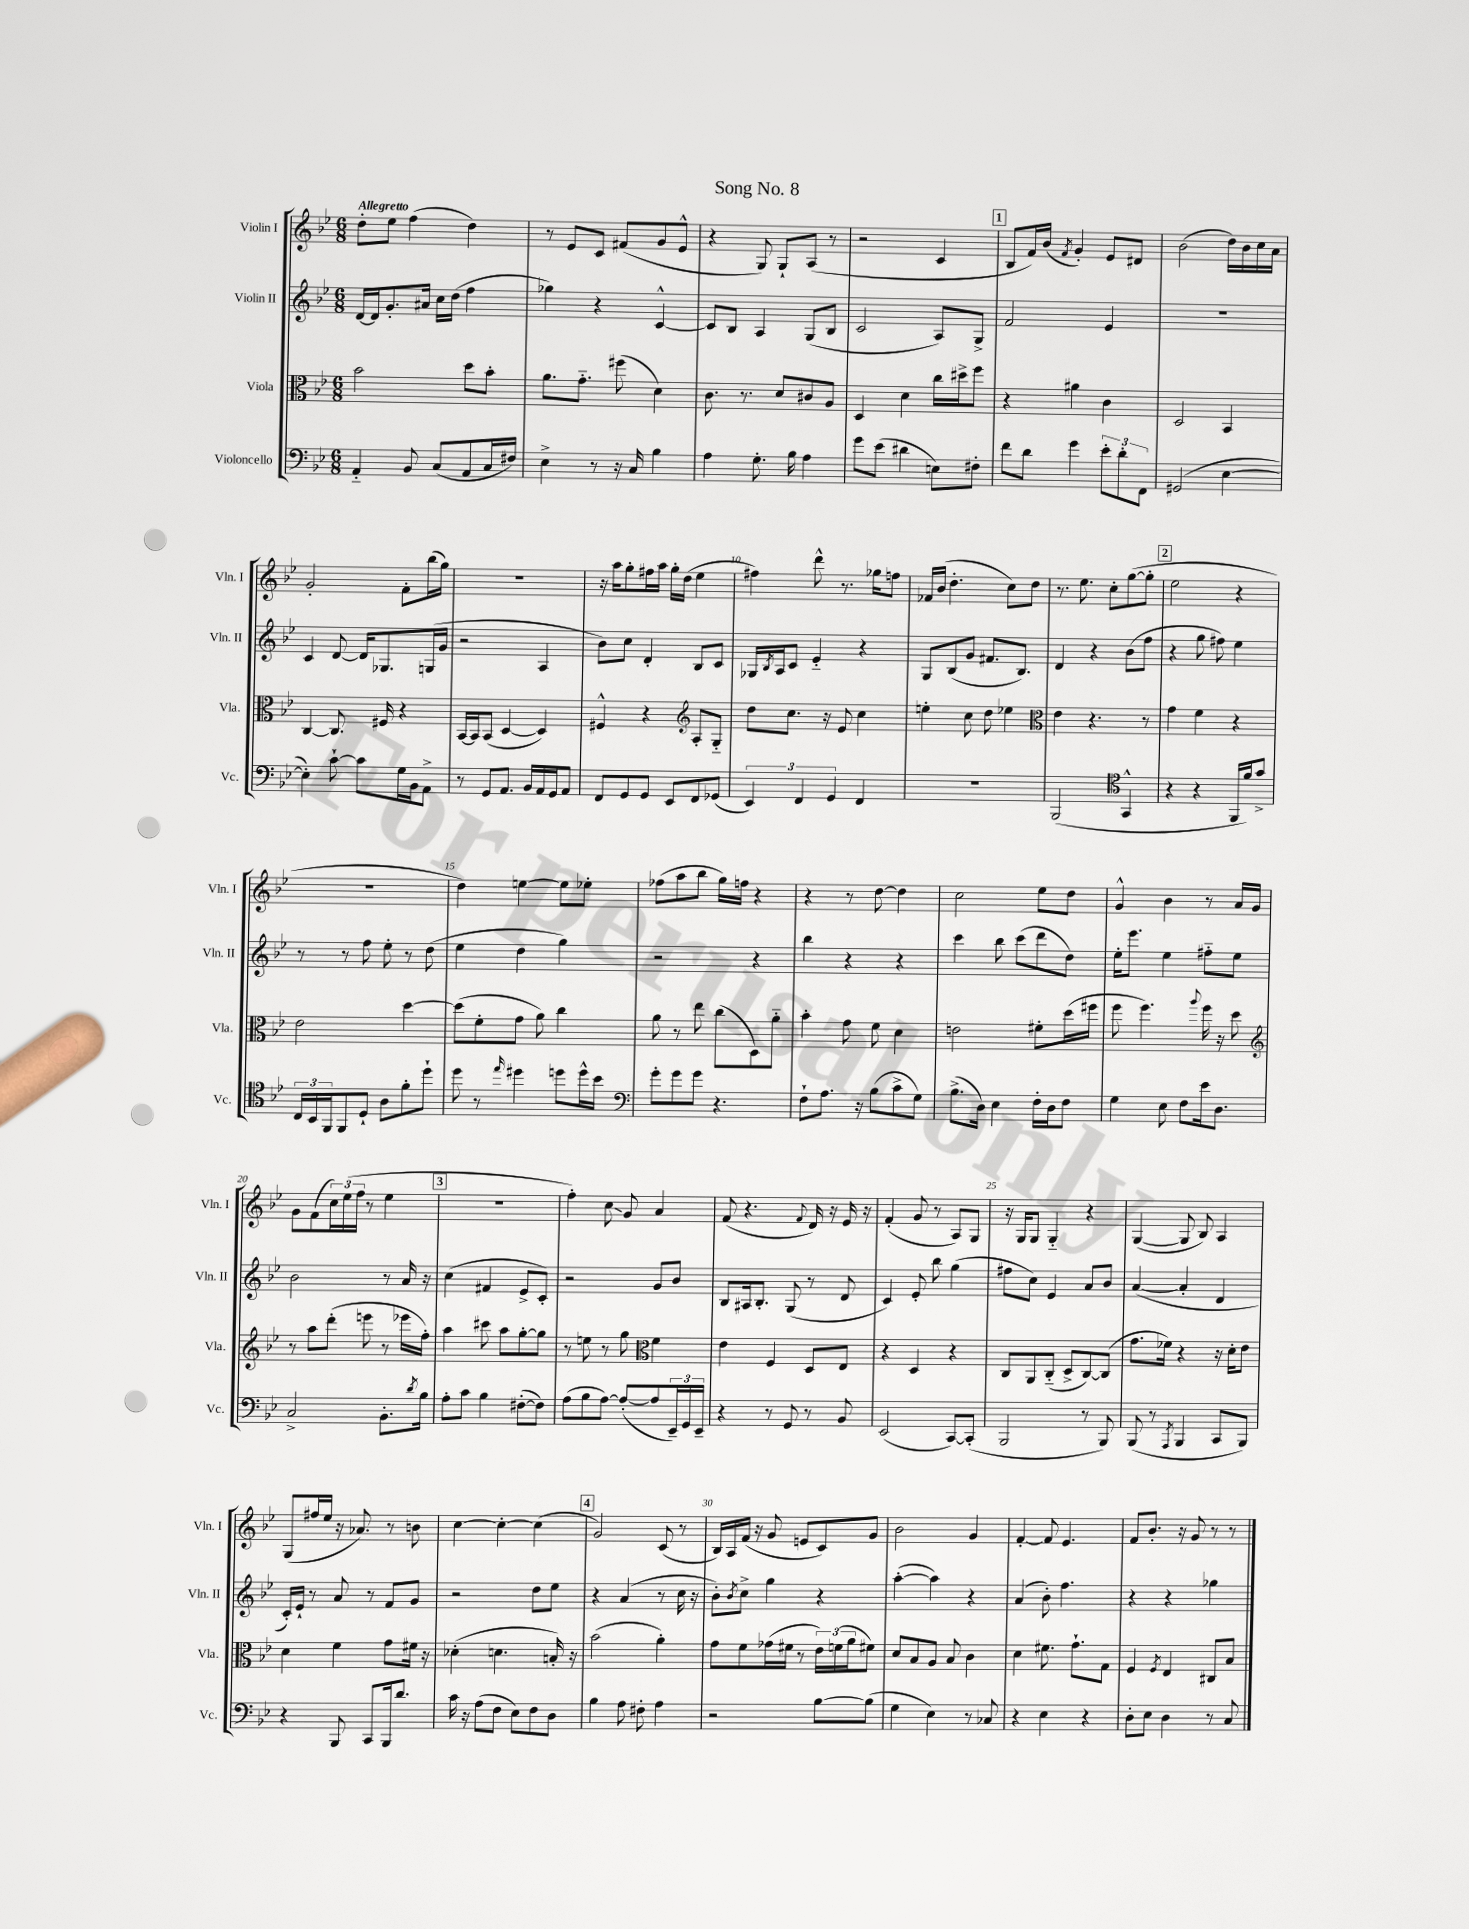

**kern	**kern	**kern	**kern
*staff4	*staff3	*staff2	*staff1
*clefF4	*clefC3	*clefG2	*clefG2
*k[b-e-]	*k[b-e-]	*k[b-e-]	*k[b-e-]
*M6/8	*M6/8	*M6/8	*M6/8
4AA'~/	2b-\	[16d/LL	8dd'\L
.	.	16d/]J	.
.	.	8.g'/	8ee-\J
8BB-/	.	.	(4ff\
.	.	16a#/Jk	.
(8C/L	.	16cc\LL	.
.	.	(16dd\JJ	.
8AA/	8dd\L	4ff\	4dd\)
16C/L	8b-'\J	.	.
16F#/JJ)	.	.	.
=	=	=	=
4E-^\	8.a\L	4gg-\)	8r
.	.	.	8e-/L
.	8.g'~\J	.	.
8r	.	4r	8c/J
16r	(8ff#\	.	(8f#/L
16C/	.	.	.
4B-\	4d\)	[4c^^/	8g/
.	.	.	8e-^^/J
=	=	=	=
4A\	8.c\	8c/]L	4r
.	.	8B-/J	.
.	8.r	.	.
8.G'\	.	4A/	8G/)
.	8d/L	.	8G`/L
16B-\	.	.	.
4A\	8c#/	(8G/L	(8A/J
.	8A/J	8B-/J	8r
=	=	=	=
8g\L	4D/	2c/	2r
(8e-\J	.	.	.
4d#\	4d\	.	.
8E\L)	16cc\LL	8A/L)	4c/
.	16dd#^\J	.	.
8F#'\J	8ff\J	8G^/J	.
=	=	=	=
8f\L	4r	2f/	8B-/L
8d\J	.	.	16f/L)
.	.	.	(16b-/JJ
.	.	.	8qf/
4g\	4a#\	.	4g'/)
12e-'\L	4c\	4e-/	8e-/L
12d'\	.	.	.
.	.	.	8d#/J
12FF\J	.	.	.
=	=	=	=
(2GG#/	2D/	2.r	(2b-\
[4E-\	4BB-/	.	16dd\LL)
.	.	.	16b-\
.	.	.	16cc\
.	.	.	16a\JJ
=	=	=	=
4E-'\])	[4C/	4c/	2g'/
[8c`\	8.C/]	[8d/	.
8c\]L	.	16d/]LK	.
.	16F#/	8.G-/	.
16G\L	4r	.	8f'\L
16BB-\J	.	.	.
8AA^\J	.	(16G/L	(16bb-\L
.	.	16g/JJ	16gg\JJ)
=	=	=	=
8r	[16BB-/LL	2r	2.r
.	16BB-/]J	.	.
8GG/L	(8BB-/J	.	.
8.AA/J	[4D/	.	.
16BB-/LL	.	.	.
16AA/	4D/])	4A/	.
16GG/J	.	.	.
8AA/J	.	.	.
=	=	=	=
8FF/L	4F#^^/	8b-\L)	16r
.	.	.	16aa\LK
8GG/	.	8cc\J	8gg'\
8GG/J	4r	4d'/	16ff#\L
.	.	.	16aa\JJ
8EE-/L	.	.	16gg'\LL
.	.	.	(16dd\JJ
*	*clefG2	*	*
8FF/	8A'/L	8B-/L	4ee-\
(8GG-/J	8G'~/J	8c/J	.
=	=	=	=
6EE-/)	8dd\L	16G-/LL	4ff#\)
.	.	8qB-/	.
.	.	16A/J	.
.	8.cc\J	8c/J	.
6FF/	.	.	.
.	.	4e-'~/	8ddd^^\
.	16r	.	.
6GG/	.	.	.
.	8e-/	.	8.r
4FF/	4cc\	4r	.
.	.	.	16gg-\LK
.	.	.	8ff\J
=	=	=	=
2.r	4ee'\	8G/L	16f-/LL
.	.	.	(16b-/JJ
.	.	(8B-/	4.dd'\
.	8cc\	8g/J	.
.	8dd\	8.f#/L	.
.	4ee-\	.	8cc\L)
.	.	8.B-/J)	.
.	.	.	8dd\J
=	=	=	=
*	*clefC3	*	*
(2BBB-/	4e-\	4d/	8.r
.	.	.	8.ee-\
.	4.r	4r	.
.	.	.	8cc'\L
*clefC4	*	*	*
4GG^^/	.	(8b-\L	([8gg\
.	8r	8ff\J	8gg'\]J
=	=	=	=
4r	4g\	4r	2ee-\
4r	4f\	8gg\	.
.	.	8ff#\)	.
16FF/LL	4r	4ee-\	4r
16f/J)	.	.	.
8g^/J	.	.	.
=	=	=	=
24C/LL	2e-\	8r	2.r
24BB-/	.	.	.
24FF/J	.	.	.
8FF/	.	8r	.
8D`/J	.	8ff\	.
8A\L	.	8ee-'\	.
8f'\	[4dd\	8r	.
8dd`\J	.	(8dd\	.
=	=	=	=
8dd\	(8dd\]L	4ee-\	4dd\)
8r	8f'\	.	.
16qqee-/	.	.	.
4dd#\	8g\J	4dd\	[4ee\
.	8a\)	.	.
8dd\L	4cc\	4gg\)	8ee\]L
16dd^^\L	.	.	8ee-'\J
16b-\JJ	.	.	.
=	=	=	=
*clefF4	*	*	*
8g'\L	8a\	2r	(8ff-\L
8g\	8r	.	8aa\
8g\J	8ee-\	.	8bb-\J
4.r	(8cc\L	.	16gg\LL)
.	.	.	16ff\JJ
.	8D\)	4r	4r
.	8a'~\J	.	.
=	=	=	=
8F`\L	4b-'\	4bb-\	4r
8.A\J	.	.	.
.	8g\	4r	8r
16r	.	.	.
(8B-\L	8f\	.	[8dd\
8c^\	4d\	4r	4dd\]
8G\J)	.	.	.
=	=	=	=
(8.B-^\L	2e\	4ccc\	2cc\
16D\Jk)	.	.	.
4E-\	.	8bb-\	.
.	.	(8ccc\L	.
16F'\LL	8f#'\L	8ddd\	8ee-\L
16D\J	.	.	.
8F\J	(16dd\L	8dd\J)	8dd\J
.	16ff#\JJ	.	.
=	=	=	=
4G\	8ff\	16ee-'\LK	4g^^/
.	.	8.eee-\J	.
.	4.ff\)	.	.
8E-\	.	4ee-\	4b-\
8F\L	.	.	.
.	8qqaa/	.	.
16e-\k	16ff\	8ff#'~\L	8r
8.D\J	16r	.	.
.	8dd\	8ee-\J	16a/LL
.	.	.	16g/JJ
=	=	=	=
*	*clefG2	*	*
2C^/	8r	2b-\	8g\L
.	8aa\L	.	(8f\
.	(8ddd'\J	.	24cc\L)
.	.	.	(24ee-\
.	.	.	24ff\JJ
.	8eee\	.	8r
8.BB-'\L	8r	8r	4ee-\
.	16eee-\LL	16a/	.
8qd/	.	.	.
16B-\Jk	16ff'\JJ)	16r	.
=	=	=	=
8A'\L	4aa\	(4cc\	2.r
8c\J	.	.	.
4B-\	8ccc#\	4f#/	.
.	8aa\L	.	.
([8F#'\L	[8gg'\	8e-^/L	.
8F#\]J)	8gg\]J	8c'/J)	.
=	=	=	=
(8A\L	8r	2r	4ff'\)
8B-\	8ee\	.	.
[8A\J)	8r	.	8cc\
(8A'/_L	8gg\	.	8g/
*	*clefC3	*	*
8A/]	4f\	8g/L	4a/
24EE-~/L)	.	8b-/J	.
24GG/	.	.	.
24EE-~/JJ	.	.	.
=	=	=	=
4r	4e-\	8B-/L	(8f/
.	.	16A#/k	4.r
.	.	8.B-'/J	.
8r	4F/	.	.
8GG/	.	(8G/	.
.	.	.	8qqf/
8r	8D/L	8r	16d/)
.	.	.	16r
8BB-/	8E-/J	8d/	16e-/
.	.	.	16r
=	=	=	=
(2EE-/	4r	4c/)	(4f'/
.	4D/	8e-'/	8g/
.	.	8bb-\	8r
[8CC/L)	4r	(4gg\	8A/L)
(8CC'/]J	.	.	8G/J
=	=	=	=
2BBB-/	8C/L	8ff#\L	16r
.	.	.	16G/LK
.	8AA/	8cc\J)	8G/J
.	(8C'~/J	4e-/	4G'~/
.	8D^/L	.	.
8r	[8C/)	8a/L	4r
8BBB-/)	(8C/]J	8b-/J	.
=	=	=	=
(8BBB-/	8.g\L	([4a/	([4G/
8r	.	.	.
.	16f-\Jk)	.	.
8qAAA/	.	.	.
4BBB-/	4r	4a'/]	8G/]
.	.	.	8B-/)
8CC/L	16r	4d/	4A/
.	16d'\LK	.	.
8BBB-/J)	8e-\J	.	.
=	=	=	=
4r	4d\	16c'/LL)	(8G/L
.	.	16e-`/JJ	.
.	.	8r	16ff#/L
.	.	.	16ee-/JJ
8BBB-/	4f\	8a/	16r
.	.	.	8.a-/)
8CC/L	.	8r	.
16BBB-/k	8g\L	8f/L	8r
8.d/J	.	.	.
.	16f#\Jk	8g/J	8b\
.	16r	.	.
=	=	=	=
16c\	(4d-'\	2r	[4cc\
16r	.	.	.
(8A\L	.	.	.
8F\J	4.d\	.	4cc'\_
8E-\L)	.	.	.
8F\	.	8dd\L	(4cc\]
8D\J	16B'/)	8ee-\J	.
.	16r	.	.
=	=	=	=
4B-\	(2b-\	4r	2g/)
8A\	.	(4a/	.
8F#'\	.	.	.
4A\	4a'\)	8r	(8c/
.	.	16cc\	8r
.	.	16r	.
=	=	=	=
2r	8g\L	8b-'\L)	16B-/LL)
.	.	.	16A/
.	.	8qb-/	.
.	8f\	8cc^\J	(16f/JJ
.	.	.	16r
.	(16g-\L	4gg\	8g/
.	16f#\JJ	.	.
.	8r	.	8e/L
[8B-\L	24e-\LL)	4r	8c/)
.	(24f\	.	.
.	24a\J	.	.
(8B-\]J	8f#\J)	.	8g/J
=	=	=	=
4G\	8d/L	([4aa'\	2b-\
.	8B-/	.	.
4E-\)	8A/J	4aa\])	.
.	8B-/	.	.
8r	4c\	4r	4g/
8C-/	.	.	.
=	=	=	=
4r	4d\	(4a/	[4f'/
4E-\	8.f#\	8b-'\)	8f/]
.	.	4.ff\	4.e-/
.	8.g`\L	.	.
4r	.	.	.
.	8G\J	.	.
=	=	=	=
8D'\L	4F/	4r	8f/L
8E-\J	.	.	8.b-'/J
.	8qF/	.	.
4D\	4E-/	4r	.
.	.	.	16r
.	.	.	8g/
8r	8C#/L	4gg-\	8r
8C/	8B-/J	.	8r
==	==	==	==
*-	*-	*-	*-
